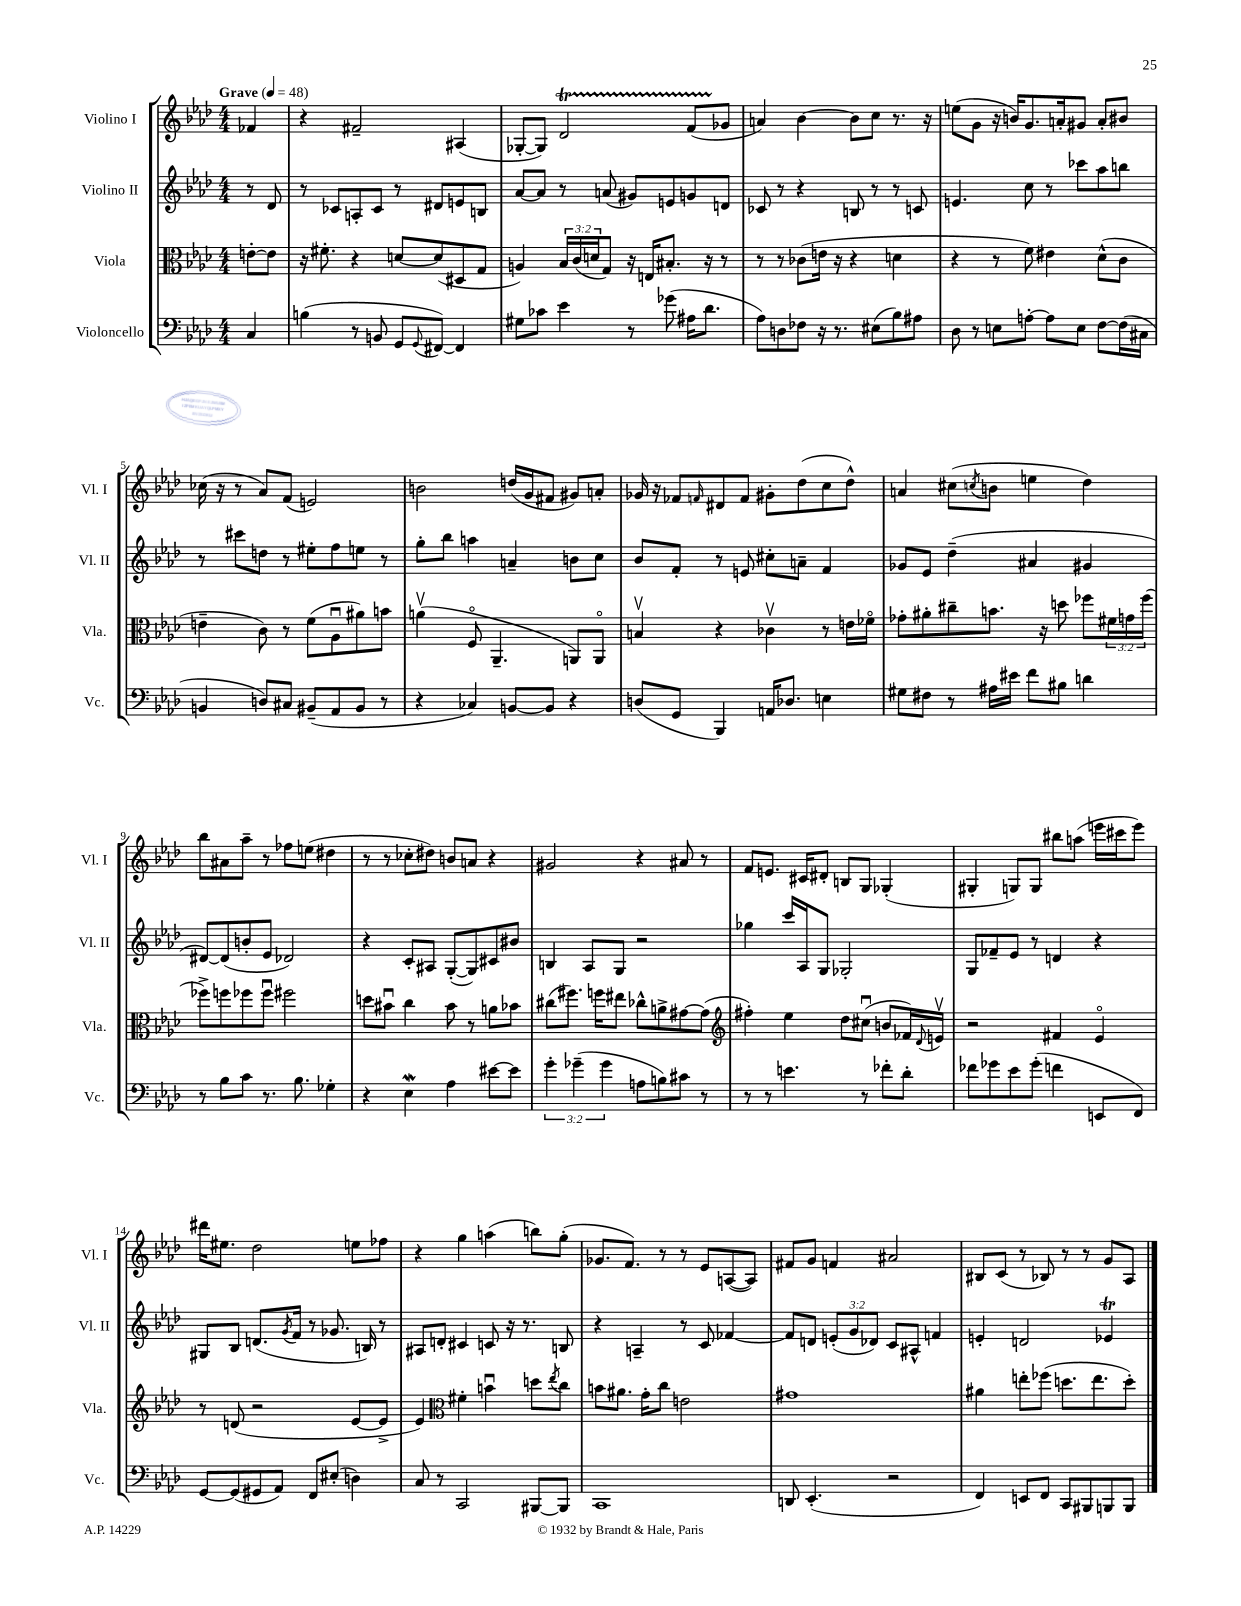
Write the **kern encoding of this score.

**kern	**kern	**kern	**kern
*part4	*part3	*part2	*part1
*staff4	*staff3	*staff2	*staff1
*I"Violoncello	*I"Viola	*I"Violino II	*I"Violino I
*I'Vc.	*I'Vla.	*I'Vl. II	*I'Vl. I
*clefF4	*clefC3	*clefG2	*clefG2
*k[b-e-a-d-]	*k[b-e-a-d-]	*k[b-e-a-d-]	*k[b-e-a-d-]
*M4/4	*M4/4	*M4/4	*M4/4
*MM48	*MM48	*MM48	*MM48
=	=	=	=
!	!	!	!LO:TX:a:B:t=Grave
4C/	[8en'\L	8r	4f-X/
.	8e\J]	8d-/	.
=1	=1	=1	=1
(4Bn\	16r	8r	4r
.	8.f#X'\	.	.
.	.	8c-X/L	.
8r	4r	8An'/	2f#X~/
8BBn/	.	8c-/J	.
8GG/L	[8dn/L	8r	.
8qqGG/	.	.	.
[8FF#X/J)	(8d/]	8d#X/L	.
4FF#/]	8D#X/	8en/	(4A#X/
.	8G/J	8Bn/J	.
=2	=2	=2	=2
8G#X\L	4An/)	[8a-/L	[8G-X'/L
8c-X\J	.	8a-/J]	8G-/J])
4e-\	24B-/LL	8r	2d-T/
.	(24c/	.	.
.	24dn/J	.	.
.	8G/J)	(8an/	.
8r	16r	8g#X/L)	.
.	16En/KL	.	.
(8g-X\	8.B#X'/J	8en/	.
16A#X\KL	.	8gn/	(8fTTT/L
8.d-\J	16r	.	.
.	8r	8dn/J	8g-X/J
=3	=3	=3	=3
8A-\L)	8r	8c-X/	4an/)
8Dn\	8r	8r	.
8F-X\J	(8c-X\L	4r	[4b-\
16r	16en\Jk	.	.
8.r	16r	.	.
.	4r	8Bn/	8b-\L]
(8E#X\L	.	8r	8cc\J
8B-\)	4dn\	8r	8.r
8A#X\J	.	8cn/	.
.	.	.	16r
=4	=4	=4	=4
8D-\	4r	4.en/	(8een\L
8r	.	.	8g\J
8En\L	8r	.	16r
.	.	.	16bn/KL)
[8An'\J	8f\)	8cc\	8.g/
8A\L]	4e#X\	8r	.
.	.	.	16an'/k
8E\J	.	8ccc-X\L	8g#X/J
[8F\L	(8d-^^\L	8aa-\	8a'/L
(16F\L]	8c\J	8bbn\J	8b#X/J
16C#X\JJ	.	.	.
!!LO:LB:g=z
=5	=5	=5	=5
4BBn/	4en~\	8r	(16cc-X\
.	.	.	16r
.	.	8ccc#X\L	8r
8Dn/L)	8c\)	8ddn\J	8a-/L)
8C#X/J	8r	8r	(8f/J
(8BB#X~/L	(8f\L	8ee#X'\L	2en/)
8AA-/	8A-u\	8ff\	.
8BB#/J	8a#X\)	8een\J	.
8r	8bn\J	8r	.
=6	=6	=6	=6
4r	(4anv\	8gg'\L	2bn\
.	.	8bb-\J	.
4C-X/)	8F/	4aan\	.
.	4.AA-~/	.	.
[8BBn/L	.	4an~/	(16ddn/LL
.	.	.	16g/J
8BB/J]	.	.	8f#X/J
4r	8AAn/L)	8bn\L	8g#X/L)
.	8AA/J	8cc\J	8an'/J
=7	=7	=7	=7
(8Dn/L	4Bnv/	8b-/L	16g-X/
.	.	.	16r
8GG/J	.	8f'/J	8f-X/L
.	.	.	16qqfn/
4BBB-/)	4r	8r	8d#X/
.	.	8en/	8f/J
16AAn/KL	4c-Xv\	8cc#X'\L	8g#X'\L
8.D-X/J	.	.	.
.	.	8an~\J	(8dd-\
4En\	8r	4f/	8cc\
.	16en\LL	.	8dd-^^\J)
.	16f-X\JJ	.	.
=8	=8	=8	=8
8G#X\L	8g-X'\L	8g-X/L	4an/
8F#X\J	8a#X'\	8e-/J	.
8r	8cc#X~\	(4dd-~\	(8cc#X\L
.	.	.	8qccn/
16A#X\LL	8.bn\J	.	8bn\J
16e#X\JJ	.	.	.
8f\L	.	4a#X/	4een\
.	16r	.	.
8B#X\J	8ddn\	.	.
4dn\	8ff-X\L	4g#X/	4dd-\)
.	24f#X\L	.	.
.	24gn\	.	.
.	(24ff-\JJ	.	.
!!LO:LB:g=z
=9	=9	=9	=9
8r	8ff-X^\L)	[8d#X/L)	8bb-\L
8B-\L	8ffn\	(8d#/]	8a#X\
8c\J	8ff-X\	8bn'/	8aa-~\J
8.r	8ff-u\J	8e-/J	8r
.	2ff#X\	2d-X/)	8ff-X\L
8.B-\	.	.	.
.	.	.	(8een\J
4G-X'\	.	.	4dd#X\
=10	=10	=10	=10
4r	8ddn\L	4r	8r
.	8b#Xu\J	.	8r
4E-W\	4cc\	8c'/L	8cc-X'\L
.	.	8A#X/J	8dd#X\J)
4A-\	8b#\	([8G'/L	8bn/L
.	8r	8G/])	8an/J
[8e#X\L	8an\L	8c#X/	4r
8e#\J]	8b-X\J	8b#X/J	.
=11	=11	=11	=11
6g'\	(8cc#X\L	4Bn/	2g#X/
.	8.ff#X\J)	.	.
(6g-X~\	.	.	.
.	.	8A-/L	.
.	16ffn\KL	.	.
6g-\	.	.	.
.	8ee#X\J	8G/J	.
8An\L	8cc-X^^\L	2r	4r
8Bn\)	8an^\	.	.
8c#X\J	[8g#X\	.	8a#X/
8r	(8g#\J]	.	8r
=12	=12	=12	=12
*	*clefG2	*	*
8r	4ff#X'\)	4gg-X\	8f/L
8r	.	.	8.en/J
4.en\	4ee-\	16ccc/LL	.
.	.	16A-/J	16c#X/KL
.	.	8G/J	8d#X'/J
.	8dd-\L	2G-X'/	8Bn/L
8r	(8cc#Xu\J	.	8G/J
8f-X'\L	8bn/L	.	(4G-X'/
8d-'\J	16f-X/L)	.	.
.	8qqd-/	.	.
.	16env/JJ	.	.
=13	=13	=13	=13
8f-X\L	2r	8G/L	4G#X'/
8g-X\	.	8f-X~/	.
8e-\	.	8e-/J	8Gn/L)
(8g-'\J	.	8r	8G/J
4fn\	4f#X/	4dn/	8bb#X\L
.	.	.	(8aan\J
8EEn/L	4e-/	4r	16eeen\LL
.	.	.	16ccc#X\J
8FF/J)	.	.	8eee\J)
!!LO:LB:g=z
=14	=14	=14	=14
[8GG/L	8r	8G#X/L	16ddd#X\KL
.	.	.	8.ee#X\J
(8GG/]	(8dn/	8B-/J	.
8GG#X/	2r	(8.dn/L	2dd-\
8AA-/J)	.	.	.
.	.	8qg/	.
.	.	16f/Jk	.
8FF/L	.	8r	.
(8E#X'/J	.	8.g-X/	.
4Dn\)	[8e-/L	.	8een\L
.	.	16Bn/)	.
.	8e-^/J]	8r	8ff-X\J
=15	=15	=15	=15
8C/	4e-/)	8A#X/L	4r
8r	.	8dn'/J	.
*	*clefC3	*	*
2CC/	4f#X'\	4c#X/	4gg\
.	4bnu\	8cn/	(4aan\
.	.	16r	.
.	.	8.r	.
[8BBB#X/L	8ddn\L	.	8bbn\L)
.	8qee-/	.	.
8BBB#/J]	8cc\J	8Bn/	(8gg'\J
=16	=16	=16	=16
1CC	8bn\L	4r	8.g-X/L
.	8.a#X\J	.	.
.	.	.	8.f/J)
.	.	4An~/	.
.	16g'\KL	.	.
.	8cc\J	.	8r
.	2en\	8r	8r
.	.	8c/	8e-/L
.	.	[4f-X/	([8An/
.	.	.	8A/J])
=17	=17	=17	=17
8DDn/	1g#X	8f-/L]	8f#X/L
(4.EE-'/	.	8dn/J	8g/J
.	.	(12en'/L	4fn/
.	.	12g/	.
.	.	12d-X/J)	.
2r	.	8c/L	2a#X/
.	.	8A#X^^/J	.
.	.	4fn/	.
=18	=18	=18	=18
4FF/)	4a#X\	4en'/	8B#X/L
.	.	.	(8c/J
8EEn/L	8een'\L	2dn/	8r
8FF/J	(8ff-X\J	.	8B-X/)
8CC/L	8.ddn\L	.	8r
8BBB#X/	.	.	8r
.	8.ee\	.	.
8BBBn/	.	4e-XT/	8g/L
8BBB/J	8dd'\J)	.	8A-/J
==	==	==	==
*-	*-	*-	*-
